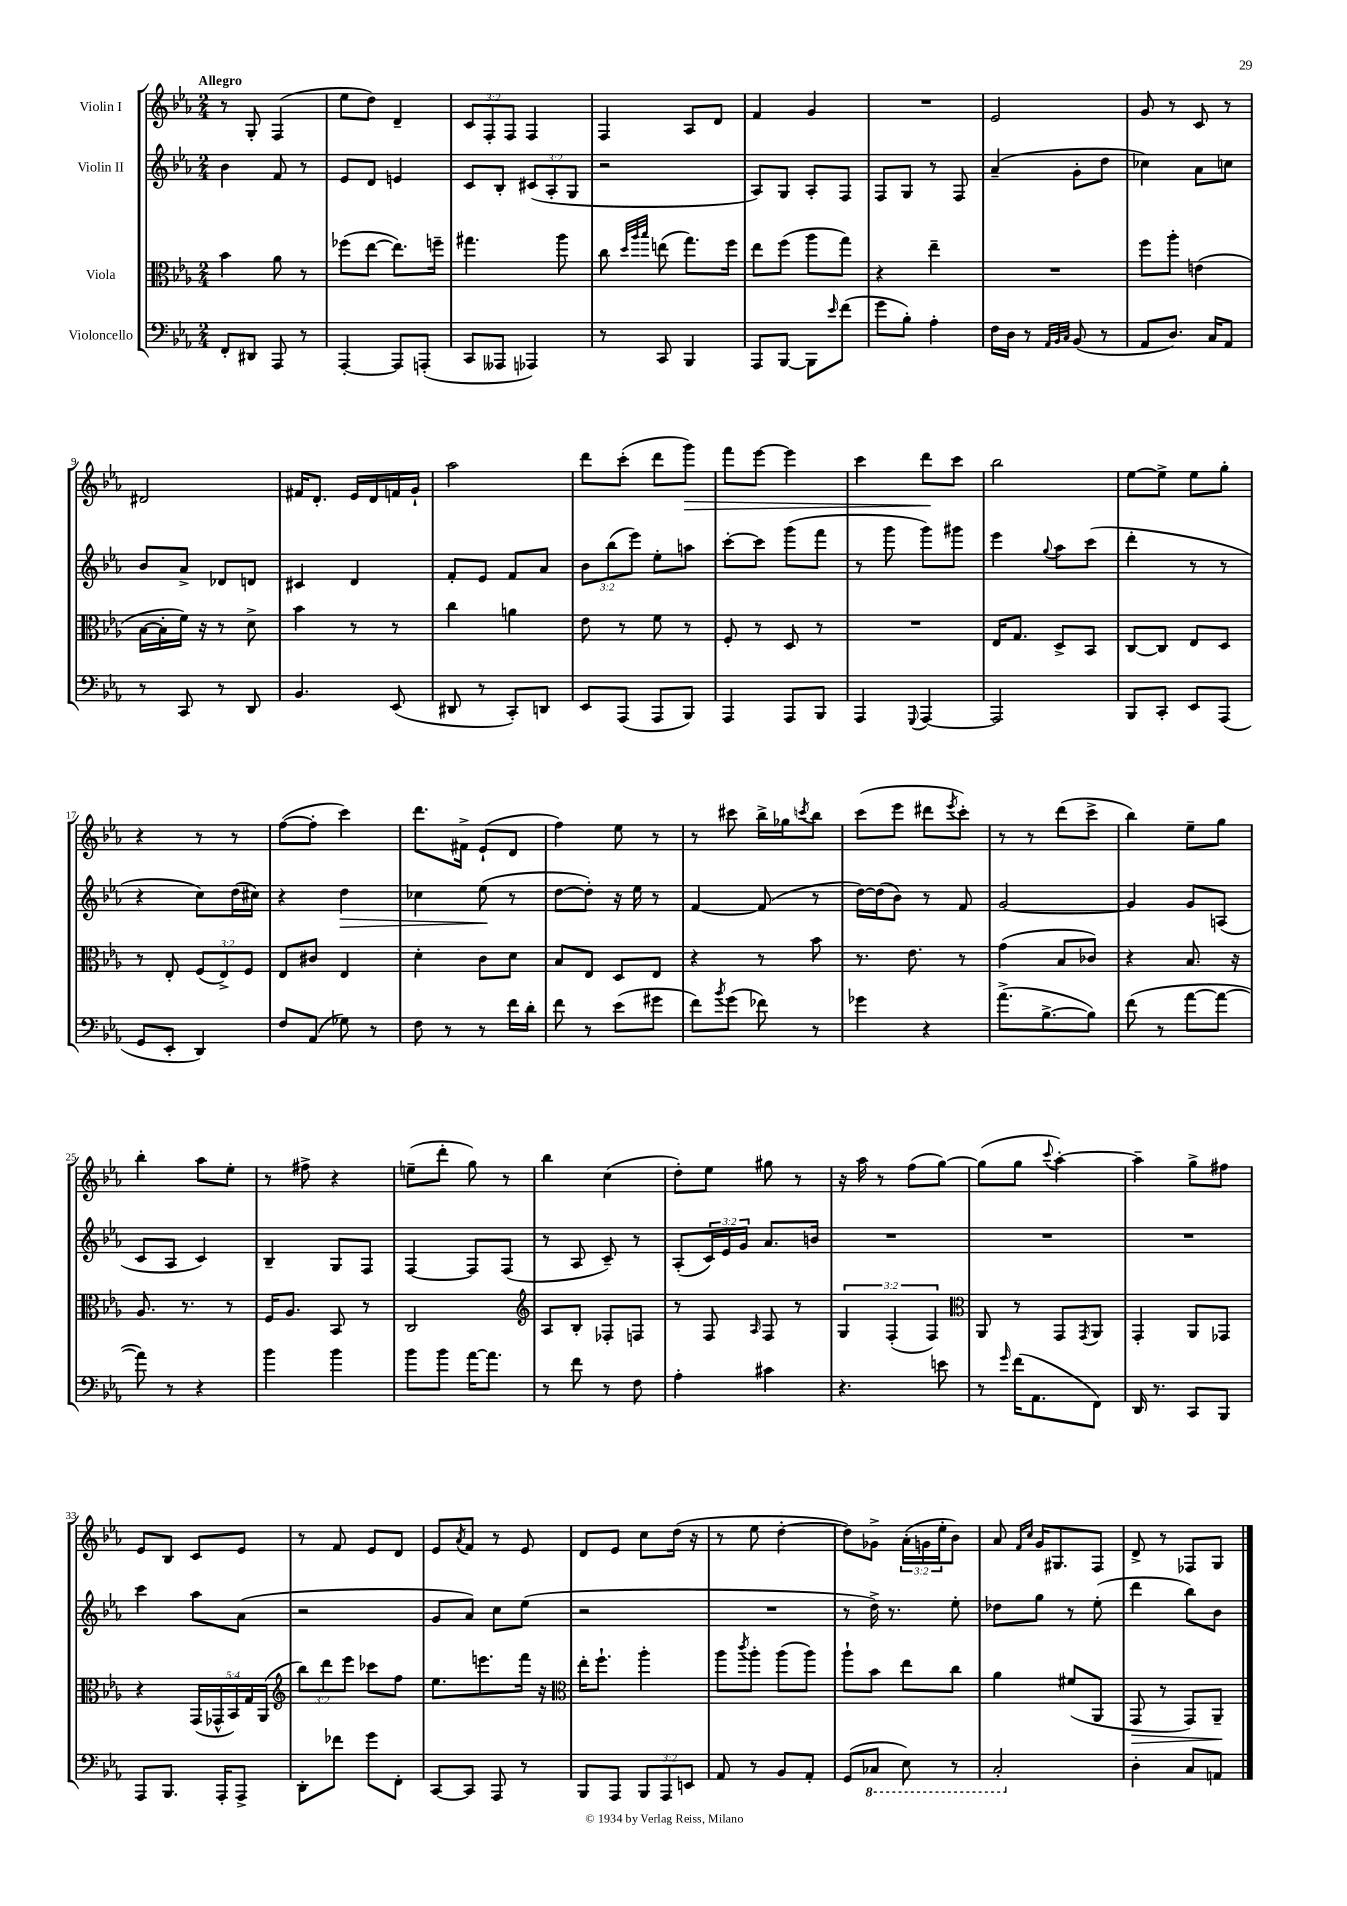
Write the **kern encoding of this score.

**kern	**kern	**dynam	**kern	**dynam	**kern	**dynam
*part4	*part3	*part3	*part2	*part2	*part1	*part1
*staff4	*staff3	*staff3	*staff2	*staff2	*staff1	*staff1
*I"Violoncello	*I"Viola	*	*I"Violin II	*	*I"Violin I	*
*clefF4	*clefC3	*	*clefG2	*	*clefG2	*
*k[b-e-a-]	*k[b-e-a-]	*	*k[b-e-a-]	*	*k[b-e-a-]	*
*M2/4	*M2/4	*	*M2/4	*	*M2/4	*
=1	=1	=1	=1	=1	=1	=1
!	!	!	!	!	!LO:TX:a:B:t=Allegro	!
8FF'/L	4b-\	.	4b-\	.	8r	.
8DD#X/J	.	.	.	.	8G'/	.
8AAA-/	8a-\	.	8f/	.	(4F/	.
8r	8r	.	8r	.	.	.
=2	=2	=2	=2	=2	=2	=2
[4AAA-'/	(8ff-X\L	.	8e-/L	.	8ee-\L	.
.	[8ee-\J	.	8d/J	.	8dd\J)	.
8AAA-/L]	8.ee-\L])	.	4en/	.	4d~/	.
(8AAAn'/J	.	.	.	.	.	.
.	16ffn~\Jk	.	.	.	.	.
=3	=3	=3	=3	=3	=3	=3
8CC/L	4.gg#X\	.	8c/L	.	12c/L	.
.	.	.	.	.	12F'/	.
8AAA--X/J	.	.	8B-'/J	.	.	.
.	.	.	.	.	12F/J	.
4AAA-X/)	.	.	(12c#X/L	.	4F/	.
.	.	.	12A-'/	.	.	.
.	8aa-\	.	.	.	.	.
.	.	.	12G/J	.	.	.
=4	=4	=4	=4	=4	=4	=4
8r	8cc\	.	2r	.	4F/	.
.	32qqdd/LLL	.	.	.	.	.
.	32qqaa-/	.	.	.	.	.
.	32qqbb-/JJJ	.	.	.	.	.
8CC/	(8een\	.	.	.	.	.
4BBB-/	8.gg\L)	.	.	.	8A-/L	.
.	.	.	.	.	8d/J	.
.	16ff\Jk	.	.	.	.	.
=5	=5	=5	=5	=5	=5	=5
8AAA-/L	8ee-\L	.	8A-/L)	.	4f/	.
[8BBB-/J	(8ff\J	.	8G/J	.	.	.
8BBB-\L]	8aa-\L	.	8A-'/L	.	4g/	.
16qqe-/	.	.	.	.	.	.
(8f\J	8gg\J)	.	8F/J	.	.	.
=6	=6	=6	=6	=6	=6	=6
8g\L	4r	.	8F/L	.	2r	.
8B-'\J)	.	.	8G/J	.	.	.
4A-'\	4ee-~\	.	8r	.	.	.
.	.	.	8F/	.	.	.
=7	=7	=7	=7	=7	=7	=7
16F\LL	2r	.	(4a-~/	.	2e-/	.
16D\JJ	.	.	.	.	.	.
8r	.	.	.	.	.	.
32qqAA-/LLL	.	.	.	.	.	.
32qqBB-/	.	.	.	.	.	.
32qqC/JJJ	.	.	.	.	.	.
(8BB-/	.	.	8g'\L	.	.	.
8r	.	.	8dd\J	.	.	.
=8	=8	=8	=8	=8	=8	=8
8AA-/L	8ff\L	.	4cc-X\)	.	8g/	.
8.D/J)	8aa-'\J	.	.	.	8r	.
.	(4en\	.	8a-\L	.	8c/	.
16C/KL	.	.	.	.	.	.
8AA-/J	.	.	8ccn\J	.	8r	.
!!LO:LB:g=z
=9	=9	=9	=9	=9	=9	=9
8r	[16B-\LL	.	8b-/L	.	2d#X/	.
.	16B-'\]	.	.	.	.	.
8CC/	16f\JJ)	.	8a-^/J	.	.	.
.	16r	.	.	.	.	.
8r	8r	.	8d-X/L	.	.	.
8DD/	8d^\	.	8dn/J	.	.	.
=10	=10	=10	=10	=10	=10	=10
4.BB-/	4b-\	.	4c#X/	.	16f#X/KL	.
.	.	.	.	.	8.d'/J	.
.	8r	.	4d/	.	16e-/LL	.
.	.	.	.	.	16d/	.
(8EE-/	8r	.	.	.	16fn/	.
.	.	.	.	.	16g`/JJ	.
=11	=11	=11	=11	=11	=11	=11
8DD#X/	4cc\	.	8f'/L	.	2aa-\	.
8r	.	.	8e-/J	.	.	.
8CC'/L)	4an\	.	8f/L	.	.	.
8DDn/J	.	.	8a-/J	.	.	.
=12	=12	=12	=12	=12	=12	=12
8EE-/L	8e-\	.	12b-\L	.	8ddd\L	.
.	.	.	(12bb-\	.	.	.
(8AAA-/J	8r	.	.	.	(8ccc'\J	.
.	.	.	12eee-\J)	.	.	.
8AAA-/L	8f\	.	8ee-'\L	.	8ddd\L	.
!	!	!	!	!	!	!LO:HP:b
8BBB-/J)	8r	.	8aan\J	.	8ggg\J)	>
=13	=13	=13	=13	=13	=13	=13
4AAA-/	8F'/	.	[8ccc'\L	.	8fff\L	.
.	8r	.	8ccc\J]	.	[8eee-\J	.
8AAA-/L	8D/	.	(8ggg\L	.	4eee-\]	.
8BBB-/J	8r	.	8fff\J	.	.	.
=14	=14	=14	=14	=14	=14	=14
4AAA-/	2r	.	8r	.	4ccc\	.
.	.	.	8ggg\	.	.	.
8qqGGG/	.	.	.	.	.	.
[4AAA-/	.	.	8ggg\L)	.	8ddd\L	.
.	.	.	8ggg#X\J	.	8ccc\J	]
=15	=15	=15	=15	=15	=15	=15
2AAA-/]	16E-/KL	.	4eee-\	.	2bb-\	.
.	8.G/J	.	.	.	.	.
.	.	.	8qqgg/	.	.	.
.	8D^/L	.	8aa-\L	.	.	.
.	8BB-/J	.	(8ccc\J	.	.	.
=16	=16	=16	=16	=16	=16	=16
8BBB-/L	[8C/L	.	4ddd'\	.	[8ee-\L	.
8CC'/J	8C/J]	.	.	.	8ee-^\J]	.
8EE-/L	8E-/L	.	8r	.	8ee-\L	.
(8AAA-/J	8D/J	.	8r	.	8gg'\J	.
!!LO:LB:g=z
=17	=17	=17	=17	=17	=17	=17
8GG/L	8r	.	4r	.	4r	.
8EE-'/J	8E-'/	.	.	.	.	.
4DD/)	(12F/L	.	8cc\L)	.	8r	.
.	12E-^/)	.	.	.	.	.
.	.	.	(16dd\L	.	8r	.
.	12F/J	.	.	.	.	.
.	.	.	16cc#X\JJ)	.	.	.
=18	=18	=18	=18	=18	=18	=18
8F/L	8E-/L	.	4r	.	([8ff\L	.
(8AA-/J	8c#X/J	.	.	.	8ff'\J]	.
!	!	!	!	!LO:HP:b	!	!
8G-X\)	4E-/	.	4dd\	>	4ccc\)	.
8r	.	.	.	.	.	.
=19	=19	=19	=19	=19	=19	=19
8F\	4d'\	.	4cc-X\	.	8.ddd\L	.
8r	.	.	.	.	.	.
.	.	.	.	.	16f#X^\Jk	.
8r	8c\L	.	(8ee-\	.	(8e-`/L	.
16f\LL	8d\J	.	8r	]	8d/J	.
16d'\JJ	.	.	.	.	.	.
=20	=20	=20	=20	=20	=20	=20
8f\	8B-/L	.	[8dd\L	.	4ff\)	.
8r	8E-/J	.	8dd'\J])	.	.	.
(8e-\L	8D/L	.	16r	.	8ee-\	.
.	.	.	16ee-\	.	.	.
8g#X\J	8E-/J	.	8r	.	8r	.
=21	=21	=21	=21	=21	=21	=21
8f\L)	4r	.	[4f/	.	8r	.
8qb-/	.	.	.	.	.	.
(8g\J	.	.	.	.	8ccc#X\	.
8f-X\)	8r	.	(8f/]	.	16bb-^\LL	.
.	.	.	.	.	16gg-X\J	.
.	.	.	.	.	8qcccn/	.
8r	8b-\	.	8r	.	8bb-\J	.
=22	=22	=22	=22	=22	=22	=22
4g-X\	8.r	.	[16dd\LL)	.	(8ccc\L	.
.	.	.	(16dd\J]	.	.	.
.	.	.	8b-\J)	.	8eee-\J	.
.	8.e-\	.	.	.	.	.
4r	.	.	8r	.	8ddd#X\L	.
.	.	.	.	.	8qeee-/	.
.	8r	.	8f/	.	8ccc'\J)	.
=23	=23	=23	=23	=23	=23	=23
(8.a-^\L	(4g\	.	[2g/	.	8r	.
.	.	.	.	.	8r	.
[8.B-^\	.	.	.	.	.	.
.	8B-/L	.	.	.	(8ddd\L	.
8B-\J])	8c-X/J)	.	.	.	8ccc^\J	.
=24	=24	=24	=24	=24	=24	=24
(8f\	4r	.	4g/]	.	4bb-\)	.
8r	.	.	.	.	.	.
[8a-\L	8.B-/	.	8g/L	.	8ee-~\L	.
8a-\J_	.	.	(8An/J	.	8gg\J	.
.	16r	.	.	.	.	.
!!LO:LB:g=z
=25	=25	=25	=25	=25	=25	=25
8a-\])	8.A-/	.	8c/L	.	4bb-'\	.
8r	.	.	8A-/J	.	.	.
.	8.r	.	.	.	.	.
4r	.	.	4c/)	.	8aa-\L	.
.	8r	.	.	.	8ee-'\J	.
=26	=26	=26	=26	=26	=26	=26
4b-\	16F/KL	.	4B-~/	.	8r	.
.	8.A-/J	.	.	.	.	.
.	.	.	.	.	8ff#X^\	.
4b-\	8BB-/	.	8G/L	.	4r	.
.	8r	.	8F/J	.	.	.
=27	=27	=27	=27	=27	=27	=27
8b-\L	2C/	.	[4F/	.	(8een~\L	.
8b-\J	.	.	.	.	8ddd'\J	.
[16a-\KL	.	.	8F/L]	.	8gg\)	.
8.a-\J]	.	.	.	.	.	.
.	.	.	(8F/J	.	8r	.
=28	=28	=28	=28	=28	=28	=28
*	*clefG2	*	*	*	*	*
8r	8A-/L	.	8r	.	4bb-\	.
8f\	8B-'/J	.	8A-/	.	.	.
8r	8F-X'/L	.	8c~/)	.	(4cc\	.
8F\	8Fn/J	.	8r	.	.	.
=29	=29	=29	=29	=29	=29	=29
4A-'\	8r	.	(8A-'/L	.	8dd'\L)	.
.	8F/	.	24c/L)	.	8ee-\J	.
.	.	.	24e-/	.	.	.
.	.	.	24g/JJ	.	.	.
.	16qqA-/	.	.	.	.	.
4c#X\	8F/	.	8.a-/L	.	8gg#X\	.
.	8r	.	.	.	8r	.
.	.	.	16bn/Jk	.	.	.
=30	=30	=30	=30	=30	=30	=30
4.r	6G/	.	2r	.	16r	.
.	.	.	.	.	16aa-\	.
.	.	.	.	.	8r	.
.	(6F'/	.	.	.	.	.
.	.	.	.	.	(8ff\L	.
.	6F/)	.	.	.	.	.
8en\	.	.	.	.	[8gg\J)	.
=31	=31	=31	=31	=31	=31	=31
*	*clefC3	*	*	*	*	*
8r	8AA-/	.	2r	.	(8gg\L]	.
16qqg/	.	.	.	.	.	.
(16f\KL	8r	.	.	.	8gg\J	.
8.AA-\	.	.	.	.	.	.
.	.	.	.	.	8qqccc/	.
.	8GG/L	.	.	.	[4aa-'\)	.
.	8qGG/	.	.	.	.	.
8FF\J)	8AA-/J	.	.	.	.	.
=32	=32	=32	=32	=32	=32	=32
16DD/	4GG'/	.	2r	.	4aa-~\]	.
8.r	.	.	.	.	.	.
8CC/L	8AA-/L	.	.	.	8gg^\L	.
8BBB-/J	8GG-X/J	.	.	.	8ff#X\J	.
!!LO:LB:g=z
=33	=33	=33	=33	=33	=33	=33
8AAA-/L	4r	.	4ccc\	.	8e-/L	.
8.BBB-/J	.	.	.	.	8B-/J	.
.	(20GG/LL	.	8aa-\L	.	8c/L	.
.	20GG-X^^/	.	.	.	.	.
16AAA-'/KL	.	.	.	.	.	.
.	20BB-/)	.	.	.	.	.
8AAA-^/J	.	.	(8a-\J	.	8e-/J	.
.	20G/	.	.	.	.	.
.	(20AA-/JJ	.	.	.	.	.
=34	=34	=34	=34	=34	=34	=34
*	*clefG2	*	*	*	*	*
8DD'\L	12bb-\L)	.	2r	.	8r	.
.	12ddd\	.	.	.	.	.
8f-X\J	.	.	.	.	8f/	.
.	12eee-\J	.	.	.	.	.
8g\L	8ccc-X\L	.	.	.	8e-/L	.
8FF'\J	8ff\J	.	.	.	8d/J	.
=35	=35	=35	=35	=35	=35	=35
[8CC/L	8.ee-\L	.	8g/L	.	8e-/L	.
.	.	.	.	.	8qa-/	.
8CC/J]	.	.	8a-/J)	.	8f/J	.
.	8.eeen\	.	.	.	.	.
8AAA-/	.	.	8cc\L	.	8r	.
8r	16fff\Jk	.	(8ee-\J	.	8e-/	.
.	16r	.	.	.	.	.
=36	=36	=36	=36	=36	=36	=36
*	*clefC3	*	*	*	*	*
8BBB-/L	16ee-'\KL	.	2r	.	8d/L	.
.	8.ff`\J	.	.	.	.	.
8AAA-/J	.	.	.	.	8e-/J	.
12BBB-/L	4aa-'\	.	.	.	8cc\L	.
12AAA-/	.	.	.	.	.	.
.	.	.	.	.	(16dd\Jk	.
12EEn/J	.	.	.	.	.	.
.	.	.	.	.	16r	.
=37	=37	=37	=37	=37	=37	=37
8AA-/	8aa-\L	.	2r	.	8r	.
.	8qccc/	.	.	.	.	.
8r	8aa-'\J	.	.	.	8ee-\	.
8BB-/L	(8aa-\L	.	.	.	[4dd'\	.
8AA-'/J	8aa-\J)	.	.	.	.	.
=38	=38	=38	=38	=38	=38	=38
(8GG/L	8aa-`\L	.	8r	.	8dd\L])	.
*8ba	*	*	*	*	*	*
8CC-X/J	8b-\J	.	16dd^\)	.	8g-X^\J	.
.	.	.	8.r	.	.	.
8EE-\)	8ee-\L	.	.	.	(24a-'\LL	.
.	.	.	.	.	24gn\	.
.	.	.	.	.	24ee-'\J	.
8r	8cc\J	.	8ee-'\	.	8b-\J)	.
=39	=39	=39	=39	=39	=39	=39
2CC'/	4a-\	.	8dd-X\L	.	8a-/	.
.	.	.	.	.	16qqf/LL	.
.	.	.	.	.	16qqcc/JJ	.
.	.	.	8gg\J	.	16g/KL	.
.	.	.	.	.	8.G#X/	.
.	(8f#X/L	.	8r	.	.	.
.	8AA-/J	.	(8ee-'\	.	8F/J	.
=40	=40	=40	=40	=40	=40	=40
*X8ba	*	*	*	*	*	*
!	!	!LO:HP:b	!	!	!	!
4D'\	8GG/	>	4ddd\	.	8d^/	.
.	8r	.	.	.	8r	.
8C/L	8GG/L)	.	8bb-\L)	.	8F-X/L	.
8AAn/J	8AA-~/J	.	8b-\J	.	8G/J	.
.	.	]	.	.	.	.
==	==	==	==	==	==	==
*-	*-	*-	*-	*-	*-	*-
